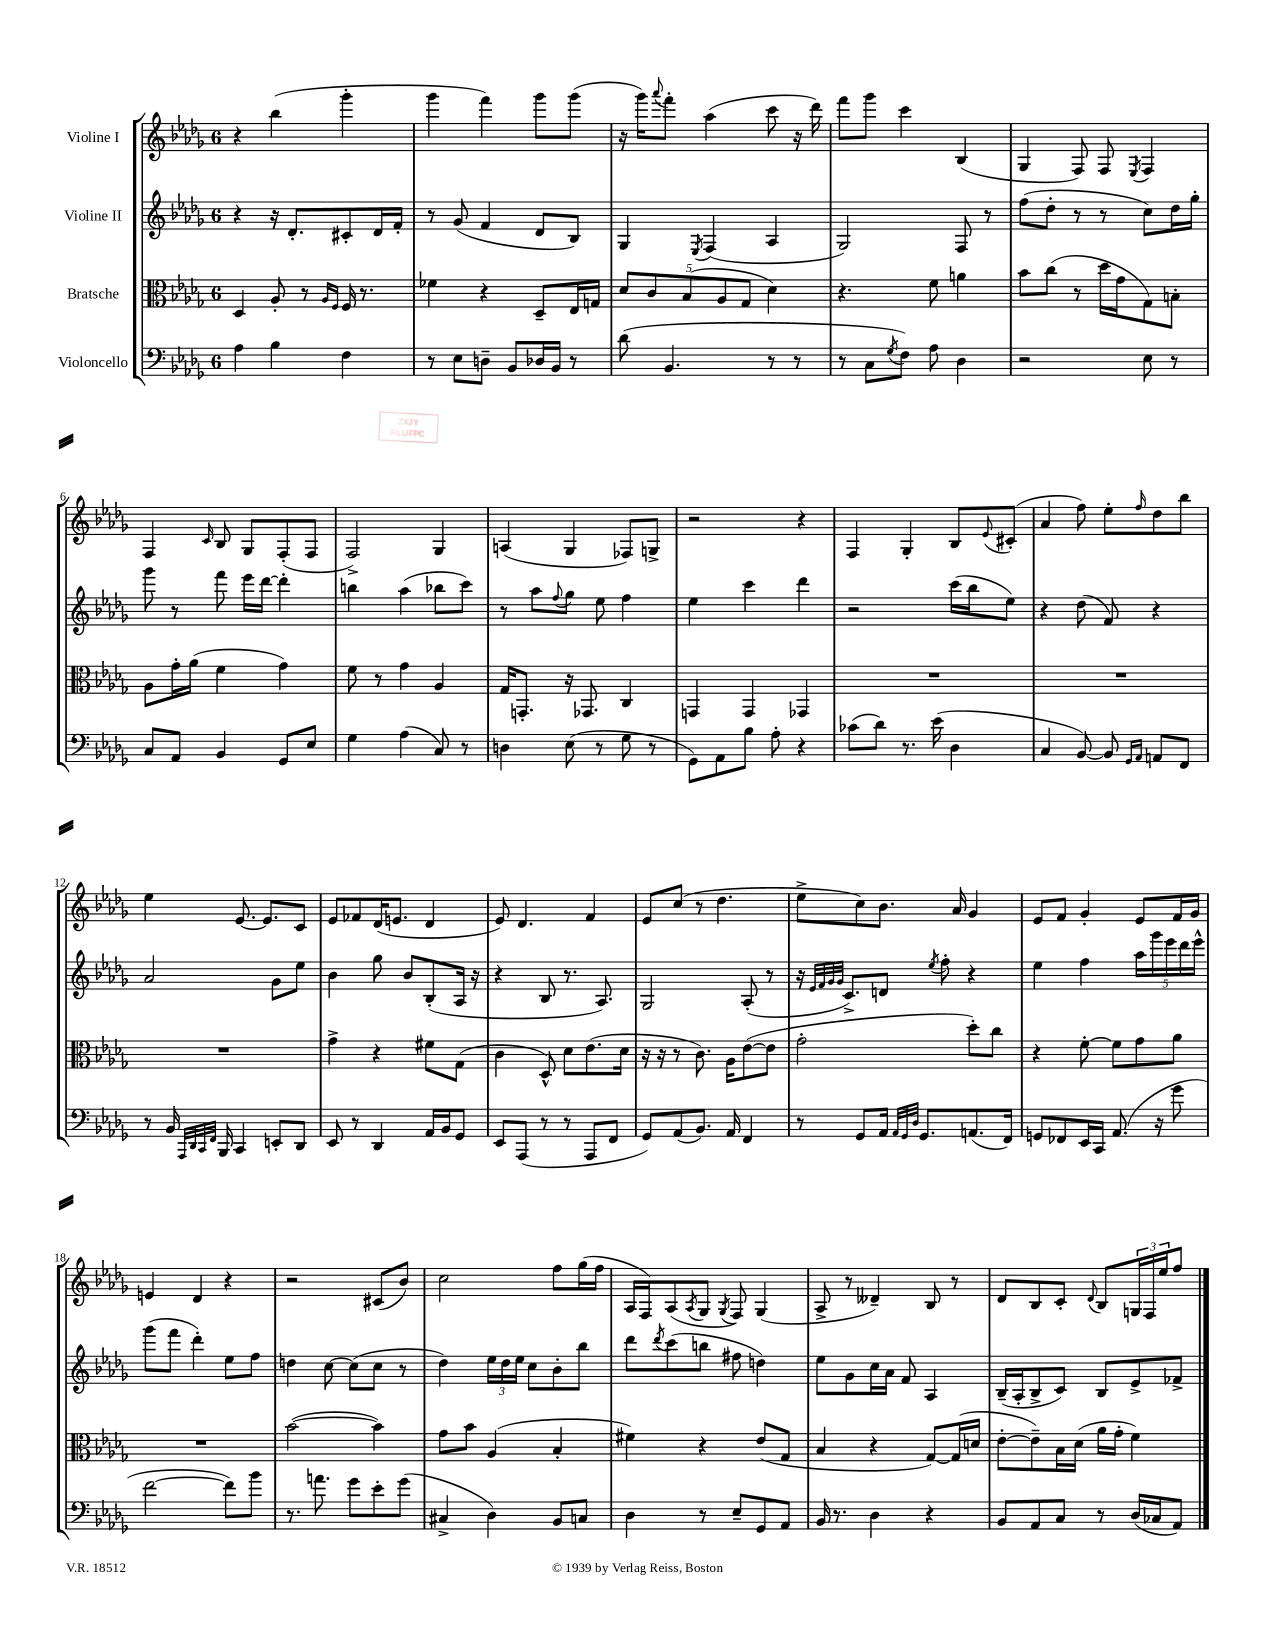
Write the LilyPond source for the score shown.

<<
\new StaffGroup <<
\new Staff = "s0" \with { instrumentName = "Violine I" } {
    \clef treble \key des \major \once \override Staff.TimeSignature.style = #'single-digit \time 6/8
    r4 bes''4( ges'''4-. |
    ges'''4 f'''4) ges'''8 ges'''8( |
    r16 ges'''16) \appoggiatura { aes'''8 } f'''8-. aes''4( c'''8 r16 des'''16) |
    f'''8 ges'''8 c'''4 bes4( |
    ges4 f8) f8 \acciaccatura { ees8 } f4 |
    f4 \grace { c'16 } bes8 ges8 f8-.( f8 |
    f2->) ges4 |
    a4( ges4 fes8) g8-> |
    r2 r4 |
    f4 ges4-. bes8 \appoggiatura { ees'8 } cis'8-.( |
    aes'4 f''8) ees''8-. \grace { f''16 } des''8 bes''8 |
    ees''4 ees'8.~ ees'8. c'8 |
    ees'8 fes'8 des'16( e'8. des'4 |
    ees'8) des'4. f'4 |
    ees'8 c''8( r8 des''4. |
    ees''8-> c''8) bes'8. aes'16 ges'4 |
    ees'8 f'8 ges'4-. ees'8 f'16 ges'16 |
    e'4 des'4 r4 |
    r2 cis'8( bes'8) |
    c''2 f''8 ges''16( f''16 |
    aes16 f16) aes8( \acciaccatura { aes8 } ges8 \acciaccatura { ges8 } f8) ges4( |
    aes8-> r8 deses'4--) bes8 r8 |
    des'8 bes8 c'8-. \appoggiatura { des'8 } bes8 \tuplet 3/2 { g16 f16 ees''16 } f''8 \bar "|." |
}
\new Staff = "s1" \with { instrumentName = "Violine II" } {
    \clef treble \key des \major \once \override Staff.TimeSignature.style = #'single-digit \time 6/8
    r4 r16 des'8.-. cis'8-. des'16 f'16-. |
    r8 ges'8( f'4 des'8 bes8) |
    ges4 \acciaccatura { ees8 } f4( aes4 |
    ges2) f8 r8 |
    f''8( des''8-. r8 r8 c''8) des''16 ges''16-. |
    ges'''8 r8 f'''8 ees'''16 des'''16~ des'''4-. |
    b''4 aes''4( bes''8 c'''8) |
    r8 aes''8 \appoggiatura { f''8 } ges''8 ees''8 f''4 |
    ees''4 c'''4 des'''4 |
    r2 c'''16( bes''16 ees''8) |
    r4 des''8( f'8) r4 |
    aes'2 ges'8 ees''8 |
    bes'4 ges''8 bes'8 bes8-.( aes16 r16 |
    r4 bes8 r8. aes8.) |
    ges2 aes8-.( r8 |
    r16 \grace { ees'32 f'32 ges'32 ges'32 } c'8.->) d'8 \acciaccatura { ees''8 } f''8-. r4 |
    ees''4 f''4 \tuplet 5/4 { aes''16 ges'''16 ees'''16 des'''16 ees'''16-^ } |
    ges'''8( f'''8 des'''4-.) ees''8 f''8 |
    d''4 c''8~ c''8( c''8 r8 |
    des''4) \tuplet 3/2 { ees''16 des''16 ees''16 } c''8 bes'8-. bes''8 |
    des'''8 \acciaccatura { des'''8 } c'''8( b''8 fis''8 d''4) |
    ees''8 ges'8 c''16 aes'16 f'8 aes4 |
    bes16--( aes16-. bes8-> c'8) bes8 ees'8-> fes'8-> \bar "|." |
}
\new Staff = "s2" \with { instrumentName = "Bratsche" } {
    \clef alto \key des \major \once \override Staff.TimeSignature.style = #'single-digit \time 6/8
    des4 aes8-. r8 \grace { aes16 f16 } f16 r8. |
    fes'4 r4 des8-- ees16 g16 |
    \tuplet 5/4 { des'8 c'8 bes8( aes8 ges8 } des'4) |
    r4. f'8 a'4 |
    bes'8 c''8( r8 des''16 ges'16 ges8) b8-. |
    aes8 ges'16-. aes'16( f'4 ges'4) |
    f'8 r8 ges'4 aes4 |
    ges16 g,8.-. r16 ges,8. c4 |
    g,4 g,4 ges,4 |
    R2. |
    R2. |
    R2. |
    ges'4-> r4 fis'8 ges8( |
    c'4 des8-^) des'8 ees'8.( des'16 |
    r16 r16 r8 c'8.) aes16 ees'8~( ees'8 |
    ges'2-. des''8-.) c''8 |
    r4 f'8~-. f'8 ges'8 aes'8 |
    R2. |
    bes'2~( bes'4) |
    ges'8 bes'8 aes4( bes4-. |
    fis'4) r4 ees'8( ges8 |
    bes4 r4 ges8~) ges16( d'16 |
    ees'8~-. ees'8--) bes16 des'16( aes'16 ges'16-. f'4) \bar "|." |
}
\new Staff = "s3" \with { instrumentName = "Violoncello" } {
    \clef bass \key des \major \once \override Staff.TimeSignature.style = #'single-digit \time 6/8
    aes4 bes4 f4 |
    r8 ees8 d8-- bes,8 des16 bes,16 r8 |
    des'8( bes,4. r8 r8 |
    r8 c8 \acciaccatura { ges8 } f8) aes8 des4 |
    r2 ees8 r8 |
    c8 aes,8 bes,4 ges,8 ees8 |
    ges4 aes4( c8) r8 |
    d4 ees8( r8 ges8 r8 |
    ges,8) aes,8 bes8 aes8-. r4 |
    ces'8( des'8) r8. ees'16( des4 |
    c4 bes,8~) bes,8 \grace { ges,16 aes,16 } a,8 f,8 |
    r8 bes,16 \grace { aes,,32 des,32 c,32 f,32 } bes,,16 c,4 e,8-. des,8 |
    ees,8 r8 des,4 aes,16 bes,16 ges,8 |
    ees,8 aes,,8( r8 r8 aes,,8 f,8 |
    ges,8) aes,8( bes,8.) aes,16 f,4 |
    r8 ges,8 aes,16 \grace { aes,32 ges,32 des32 } ges,8. a,8.( f,16) |
    g,8 fes,8 ees,16 c,16 aes,8.( r16 ges'8 |
    f'2~ f'8) bes'8 |
    r8. a'8. ges'8 ees'8-. ges'8( |
    cis4-> des4) bes,8 c8 |
    des4 r8 ees8-- ges,8 aes,8 |
    bes,16 r8. des4 r4 |
    bes,8 aes,8 c8 r8 des16( ces16 aes,8) \bar "|." |
}
>>
>>
